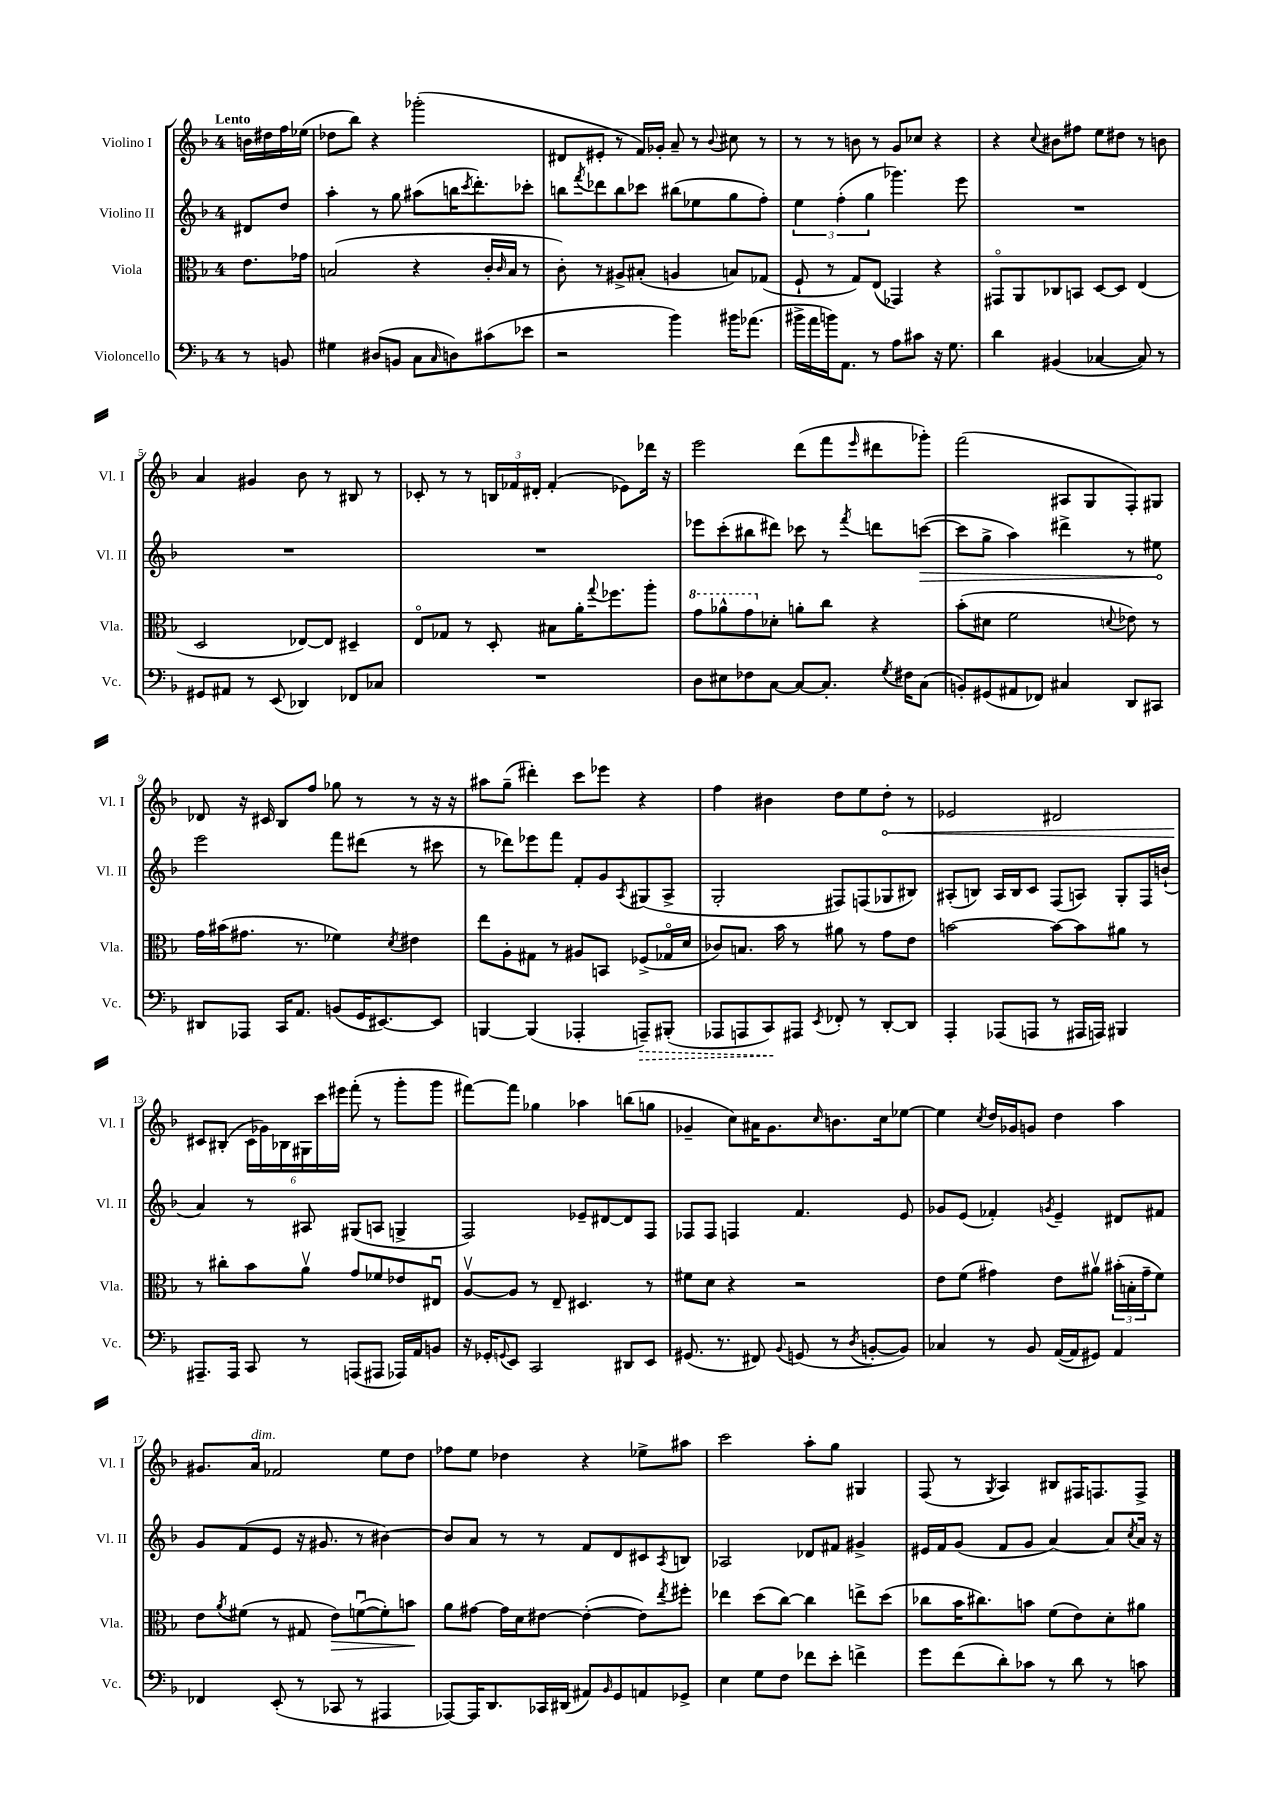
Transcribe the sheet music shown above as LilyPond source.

<<
\new StaffGroup <<
\new Staff = "s0" \with { instrumentName = "Violino I" shortInstrumentName = "Vl. I" } {
    \clef treble \key f \major \once \override Staff.TimeSignature.style = #'single-digit \time 4/4 \partial 4 \tempo "Lento"
    b'16 dis''16 f''16 ees''16( |
    des''8 bes''8) r4 ges'''2-.( |
    dis'8 eis'8-. r8 f'16) ges'16-. a'8-- r8 \appoggiatura { bes'8 } cis''8 r8 |
    r8 r8 b'8 r8 g'8 ces''8 r4 |
    r4 \appoggiatura { c''8 } bis'8 fis''8 e''8 dis''8 r8 b'8 |
    a'4 gis'4 bes'8 r8 bis8 r8 |
    ces'8-. r8 r8 \tuplet 3/2 { b16 fes'16 dis'16-. } fes'4-.( ees'8) des'''16 r16 |
    e'''2 d'''8( f'''8 \grace { e'''16 } dis'''8 ges'''8-.) |
    f'''2( ais8 g8 f8-.) gis8 |
    des'8 r16 cis'16 bes8 f''8 ges''8 r8 r8 r16 r16 |
    ais''8 g''8--( dis'''4-.) c'''8 ees'''8 r4 |
    f''4 bis'4 d''8 e''8 \once \override Hairpin.circled-tip = ##t d''8-.\< r8 |
    ees'2 dis'2 |
    cis'8\! bis8-.( \tuplet 6/4 { cis'16 ges'16) bes16 gis16 c'''16 eis'''16 } f'''8-.( r8 g'''8-. g'''8 |
    fis'''8~) fis'''8 ges''4 aes''4 b''8( g''8 |
    ges'4-- c''8) ais'16 ges'8. \grace { c''16 } b'8. c''16 ees''8~ |
    ees''4 \acciaccatura { c''8 } d''16 ges'16 g'8 d''4 a''4 |
    gis'8. a'16^\markup { \italic "dim." } fes'2 e''8 d''8 |
    fes''8 e''8 des''4 r4 ees''8-> ais''8 |
    c'''2 a''8-. g''8 gis4 |
    f8( r8 \acciaccatura { g8 } a4) bis8 fis16 f8. f8-> \bar "|." |
}
\new Staff = "s1" \with { instrumentName = "Violino II" shortInstrumentName = "Vl. II" } {
    \clef treble \key f \major \once \override Staff.TimeSignature.style = #'single-digit \time 4/4 \partial 4
    dis'8 d''8 |
    a''4-. r8 g''8 ais''8( b''16 \acciaccatura { c'''8 } d'''8.-.) ces'''8-. |
    b''8 \acciaccatura { f'''8 } des'''8 b''8 ces'''8 bis''8( ees''8 g''8 f''8-.) |
    \tuplet 3/2 { e''4 f''4-.( g''4 } ges'''4.) e'''8 |
    R1 |
    R1 |
    R1 |
    ees'''8 c'''8-.( bis''8 dis'''8) ces'''8 r8 \acciaccatura { f'''8 } d'''8 \once \override Hairpin.circled-tip = ##t c'''8~\>( |
    c'''8 g''8-> a''4) dis'''4-> r8 eis''8\! |
    e'''2 f'''8 dis'''8( r8 cis'''8 |
    r8 des'''8) ees'''8 f'''8 f'8-. g'8 \acciaccatura { a8 } gis8( a8-> |
    g2-. fis8) f8( ges8 bis8) |
    ais8-.( b8) ais16 b16 c'8 f8( a8) g8-. f16 b'16-!( |
    a'4) r8 ais8 gis8( a8 g4-> |
    f2) ees'8-- dis'8~ dis'8 f8 |
    fes8 fes8 f4 f'4. e'8 |
    ges'8 e'8( fes'4-.) \acciaccatura { g'8 } e'4-- dis'8 fis'8 |
    g'8 f'8( e'8 r16 gis'8. r8 bis'4~) |
    bis'8 a'8 r8 r8 f'8 d'8 cis'8 \acciaccatura { a8 } b8 |
    aes2 des'8 fis'8 gis'4-> |
    eis'16 f'16 g'8( f'8 g'8 a'4~) a'8 \acciaccatura { c''8 } a'16 r16 \bar "|." |
}
\new Staff = "s2" \with { instrumentName = "Viola" shortInstrumentName = "Vla." } {
    \clef alto \key f \major \once \override Staff.TimeSignature.style = #'single-digit \time 4/4 \partial 4
    e'8. ges'16 |
    b2( r4 c'16-. \grace { c'16 } b16 r8 |
    c'8-.) r8 ais8-> bis8-.( a4 b8) ges8( |
    f8-! r8 g8) e8( ges,4) r4 |
    gis,8\flageolet a,8 ces8 b,8 d8~ d8 e4( |
    d2 ees8~) ees8 dis4-- |
    e8\flageolet ges8 r8 d8-. bis8 a'16-. \appoggiatura { g''8 } fes''8. a''8-. |
    \ottava #1 g''8 aes''8-^ g''8 \ottava #0 des'8-. a'!8-. c''8 r4 |
    bes'8-.( dis'8 f'2 \appoggiatura { d'8 } ees'8) r8 |
    g'16 bis'16( gis'8. r8. fes'4) \acciaccatura { d'8 } eis'4 |
    e''8 a8-. gis8 r8 ais8 b,8 fes8->( ges16\flageolet d'16 |
    ces'8) b8. bes'16 r8 ais'8 r8 g'8 e'8 |
    b'2~ b'8~ b'8 ais'8 r8 |
    r8 cis''8-. bes'8 a'8\upbow g'8 fes'8 ees'8 eis8\downbow |
    a8~\upbow a8 r8 e8-- dis4. r8 |
    fis'8 d'8 r4 r2 |
    e'8 f'8( gis'4) e'8 ais'8\upbow \tuplet 3/2 { bis'16-.( b16-. gis'16-- } f'8) |
    e'8 \acciaccatura { a'8 } fis'8( r8 gis8 e'8\>) f'8~\downbow( f'8-.) b'8\! |
    a'8 gis'8~ gis'16 d'16 eis'8~ eis'4~-.( eis'8) \acciaccatura { e''8 } fis''8-. |
    ees''4 d''8( c''8~) c''4 e''8-> d''8( |
    ces''8 bes'16 cis''8.) b'8 f'8( e'8) d'8-. ais'8 \bar "|." |
}
\new Staff = "s3" \with { instrumentName = "Violoncello" shortInstrumentName = "Vc." } {
    \clef bass \key f \major \once \override Staff.TimeSignature.style = #'single-digit \time 4/4 \partial 4
    r8 b,8 |
    gis4 dis8( b,8 c8 \grace { c16 } d8) cis'8( ees'8 |
    r2 bes'4) bis'16 aes'8.( |
    bis'16-> a'16 b'16) a,8. r8 a8 cis'8 r16 g8. |
    d'4 bis,4( ces4~ ces8) r8 |
    gis,8 ais,8 r8 e,8( des,4) fes,8 ces8 |
    R1 |
    d8 eis8 fes8 c8~ c8~ c8.-. \acciaccatura { g8 } fis16 c8( |
    b,8-.) gis,8( ais,8 fes,8) cis4 d,8 cis,8 |
    dis,8 aes,,8 c,16 a,8. b,8( g,16 eis,8.~) eis,8 |
    b,,4~ b,,4( aes,,4-. \once \override Hairpin.style = #'dashed-line a,,8--\>) bis,,8-.( |
    aes,,8 a,,8 c,8\!) ais,,8 \acciaccatura { e,8 } fes,8-. r8 d,8~-. d,8 |
    a,,4-. aes,,8( a,,8 r8 ais,,16 a,,16) bis,,4 |
    ais,,8.-- ais,,16 c,8 r8 a,,8( ais,,8 aes,,16) a,16 b,8 |
    r16 ges,16-. \appoggiatura { g,8 } e,8 c,2 dis,8 e,8 |
    gis,8.( r8. fis,8) \appoggiatura { bes,8 } g,8( r8 \acciaccatura { d8 } b,8~-. b,8) |
    ces4 r8 bes,8 a,16~( a,16 gis,8) a,4 |
    fes,4 e,8-.( r8 ces,8 r8 ais,,4 |
    aes,,8~) aes,,16 d,8. ces,16 dis,16( ais,8) \grace { bes,16 } g,8 a,8 ges,8-> |
    e4 g8 f8 fes'8 e'8-. f'4-> |
    g'8 f'8( d'8-.) ces'8 r8 d'8 r8 c'8 \bar "|." |
}
>>
>>
